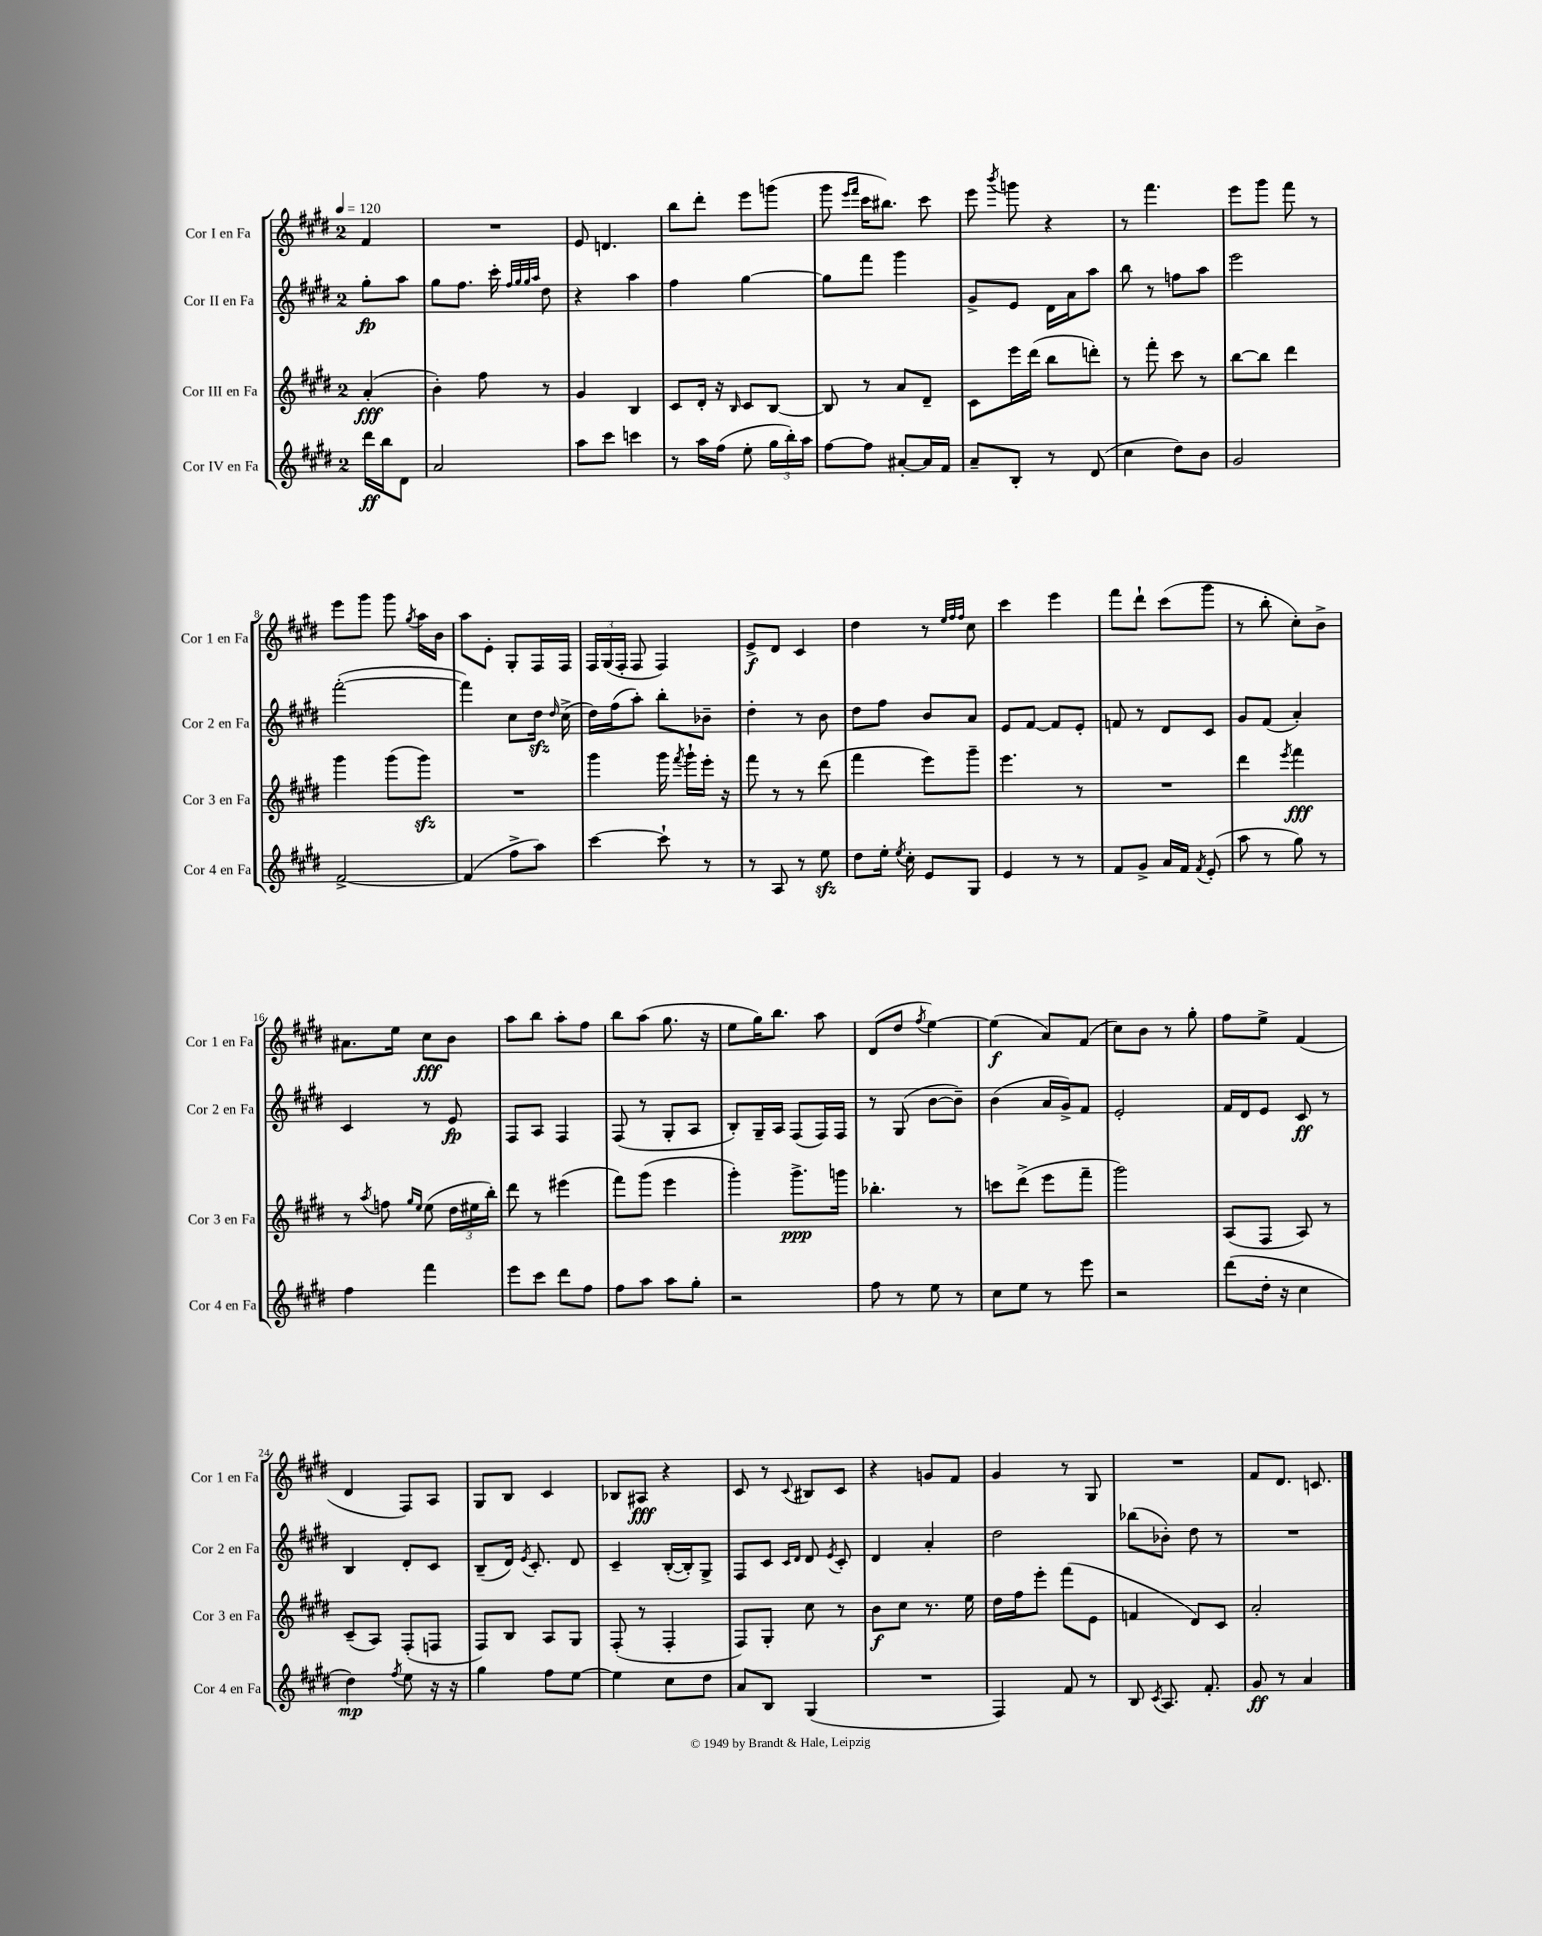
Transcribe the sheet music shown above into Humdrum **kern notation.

**kern	**dynam	**kern	**dynam	**kern	**dynam	**kern	**dynam
*part4	*part4	*part3	*part3	*part2	*part2	*part1	*part1
*staff4	*staff4	*staff3	*staff3	*staff2	*staff2	*staff1	*staff1
*I"Cor IV en Fa	*	*I"Cor III en Fa	*	*I"Cor II en Fa	*	*I"Cor I en Fa	*
*I'Cor 4 en Fa	*	*I'Cor 3 en Fa	*	*I'Cor 2 en Fa	*	*I'Cor 1 en Fa	*
*clefG2	*	*clefG2	*	*clefG2	*	*clefG2	*
*k[f#c#g#d#]	*	*k[f#c#g#d#]	*	*k[f#c#g#d#]	*	*k[f#c#g#d#]	*
*M2/4	*	*M2/4	*	*M2/4	*	*M2/4	*
*MM120	*	*MM120	*	*MM120	*	*MM120	*
=	=	=	=	=	=	=	=
16ddd#\LL	ff	(4a'/	fff	8gg#'\L	fp	4f#/	.
16bb\J	.	.	.	.	.	.	.
8d#\J	.	.	.	8aa\J	.	.	.
=1	=1	=1	=1	=1	=1	=1	=1
2a/	.	4b'\)	.	8gg#\L	.	2r	.
.	.	.	.	8.ff#\J	.	.	.
.	.	8ff#\	.	.	.	.	.
.	.	.	.	16ccc#'\	.	.	.
.	.	.	.	32qqff#/LLL	.	.	.
.	.	.	.	32qqgg#/	.	.	.
.	.	.	.	32qqgg#/	.	.	.
.	.	.	.	32qqaa/JJJ	.	.	.
.	.	8r	.	8dd#\	.	.	.
=2	=2	=2	=2	=2	=2	=2	=2
8aa\L	.	4g#/	.	4r	.	8e/	.
8ccc#\J	.	.	.	.	.	4.dn/	.
4cccn\	.	4B/	.	4aa\	.	.	.
=3	=3	=3	=3	=3	=3	=3	=3
8r	.	8c#/L	.	4ff#\	.	8bb\L	.
16aa\LL	.	16d#'/Jk	.	.	.	8ddd#'\J	.
(16ff#\JJ	.	16r	.	.	.	.	.
.	.	16qqB/	.	.	.	.	.
8ee'\	.	8c#/L	.	[4gg#\	.	8eee\L	.
24gg#\LL	.	[8B/J	.	.	.	(8gggn\J	.
24bb'\)	.	.	.	.	.	.	.
24aa\JJ	.	.	.	.	.	.	.
=4	=4	=4	=4	=4	=4	=4	=4
[8ff#\L	.	8B/]	.	8gg#\L]	.	8ggg#\	.
.	.	.	.	.	.	16qqeee/LL	.
.	.	.	.	.	.	16qqfff#/JJ	.
8ff#\J]	.	8r	.	8fff#\J	.	16ccc#\KL	.
.	.	.	.	.	.	8.bb#X\J)	.
[8a#X'/L	.	8a/L	.	4ggg#\	.	.	.
16a#/L]	.	8d#~/J	.	.	.	8ccc#\	.
16f#/JJ	.	.	.	.	.	.	.
=5	=5	=5	=5	=5	=5	=5	=5
8a~/L	.	8c#\L	.	8g#^/L	.	8eee\	.
.	.	.	.	.	.	8qbbb/	.
8B'/J	.	16eee\L	.	8e/J	.	8gggn\	.
.	.	(16ddd#\JJ	.	.	.	.	.
8r	.	8bb\L	.	16d#\LL	.	4r	.
.	.	.	.	16a\J	.	.	.
(8d#/	.	8dddn'\J)	.	8aa\J	.	.	.
=6	=6	=6	=6	=6	=6	=6	=6
4cc#\	.	8r	.	8bb\	.	8r	.
.	.	8fff#'\	.	8r	.	4.fff#\	.
8dd#\L)	.	8ccc#\	.	8ffn\L	.	.	.
8b\J	.	8r	.	8aa\J	.	.	.
=7	=7	=7	=7	=7	=7	=7	=7
2g#/	.	[8bb\L	.	2eee\	.	8eee\L	.
.	.	8bb\J]	.	.	.	8ggg#\J	.
.	.	4ddd#\	.	.	.	8fff#\	.
.	.	.	.	.	.	8r	.
!!LO:LB:g=z
=8	=8	=8	=8	=8	=8	=8	=8
[2f#^/	.	4ggg#\	.	([2fff#'\	.	8eee\L	.
.	.	.	.	.	.	8ggg#\J	.
.	.	(8ggg#\L	.	.	.	8ggg#\	.
.	.	.	.	.	.	8qgg#/	.
.	.	8ggg#zz\J)	.	.	.	16aa\LL	.
.	.	.	.	.	.	16b\JJ	.
=9	=9	=9	=9	=9	=9	=9	=9
(4f#/]	.	2r	.	4fff#\])	.	8aa\L	.
.	.	.	.	.	.	8e'\J	.
8ff#^\L	.	.	.	8cc#\L	.	8G#'/L	.
8aa\J)	.	.	.	16dd#zz\Jk	.	16F#/L	.
.	.	.	.	16qqdd#/	.	.	.
.	.	.	.	(16cc#^\	.	16F#/JJ	.
=10	=10	=10	=10	=10	=10	=10	=10
[4ccc#\	.	4ggg#\	.	16dd#\LL)	.	24F#/LL	.
.	.	.	.	.	.	(24G#/	.
.	.	.	.	(16ff#\J	.	.	.
.	.	.	.	.	.	24F#'/JJ	.
.	.	.	.	8aa'\J)	.	8F#/	.
8ccc#`\]	.	16ggg#\	.	8bb'\L	.	4F#/)	.
.	.	8qfff#/	.	.	.	.	.
.	.	16ggg#`\LL	.	.	.	.	.
8r	.	16eee'\JJ	.	8b-X~\J	.	.	.
.	.	16r	.	.	.	.	.
=11	=11	=11	=11	=11	=11	=11	=11
8r	.	8fff#\	.	4dd#'\	.	8e^/L	f
8A/	.	8r	.	.	.	8d#/J	.
8r	.	8r	.	8r	.	4c#/	.
8eezz\	.	(8ddd#\	.	8b\	.	.	.
=12	=12	=12	=12	=12	=12	=12	=12
8dd#\L	.	4fff#\	.	8dd#\L	.	4dd#\	.
16ee'\Jk	.	.	.	8ff#\J	.	.	.
8qee/	.	.	.	.	.	.	.
16cc#'\	.	.	.	.	.	.	.
8e/L	.	8eee\L)	.	8b/L	.	8r	.
.	.	.	.	.	.	32qqee/LLL	.
.	.	.	.	.	.	32qqff#/	.
.	.	.	.	.	.	32qqff#/JJJ	.
8G#/J	.	8ggg#~\J	.	8a/J	.	8cc#\	.
=13	=13	=13	=13	=13	=13	=13	=13
4e/	.	4.eee\	.	8e/L	.	4ccc#\	.
.	.	.	.	[8f#/J	.	.	.
8r	.	.	.	8f#/L]	.	4eee\	.
8r	.	8r	.	8e'/J	.	.	.
=14	=14	=14	=14	=14	=14	=14	=14
8f#/L	.	2r	.	8fn/	.	8fff#\L	.
8g#^/J	.	.	.	8r	.	8ddd#`\J	.
16a/LL	.	.	.	8d#/L	.	(8ccc#\L	.
16f#/JJ	.	.	.	.	.	.	.
8qf#/	.	.	.	.	.	.	.
(8e'/	.	.	.	8c#/J	.	8ggg#\J	.
=15	=15	=15	=15	=15	=15	=15	=15
8aa\	.	4ddd#\	.	8g#/L	.	8r	.
8r	.	.	.	(8f#/J	.	8bb'\	.
.	.	8qeee/	.	.	.	.	.
8gg#\)	.	4fff#\	fff	4a'/)	.	8cc#'\L)	.
8r	.	.	.	.	.	8b^\J	.
!!LO:LB:g=z
=16	=16	=16	=16	=16	=16	=16	=16
4ff#\	.	8r	.	4c#/	.	8.a#X\L	.
.	.	8qaa/	.	.	.	.	.
.	.	8ffn\	.	.	.	.	.
.	.	.	.	.	.	16ee\Jk	.
.	.	16qqgg#/LL	.	.	.	.	.
.	.	16qqee/JJ	.	.	.	.	.
4fff#\	.	(8ee\	.	8r	.	8cc#\L	fff
.	.	24dd#\LL	.	8e/	fp	8b\J	.
.	.	24ee#X\	.	.	.	.	.
.	.	24bb'\JJ)	.	.	.	.	.
=17	=17	=17	=17	=17	=17	=17	=17
8eee\L	.	8ddd#\	.	8F#/L	.	8aa\L	.
8ccc#\J	.	8r	.	8A/J	.	8bb\J	.
8ddd#\L	.	(4eee#X\	.	4F#/	.	8aa'\L	.
8ff#\J	.	.	.	.	.	8ff#\J	.
=18	=18	=18	=18	=18	=18	=18	=18
8ff#\L	.	8fff#\L)	.	(8F#/	.	8bb\L	.
8aa\J	.	(8ggg#\J	.	8r	.	(8aa\J	.
8aa\L	.	4eee\	.	8G#'/L	.	8.gg#\	.
8gg#'\J	.	.	.	8A/J	.	.	.
.	.	.	.	.	.	16r	.
=19	=19	=19	=19	=19	=19	=19	=19
2r	.	4ggg#'\)	.	8B'/L)	.	8ee\L	.
.	.	.	.	16G#~/L	.	16gg#\K)	.
.	.	.	.	16A/JJ	.	8.bb\J	.
.	.	8.ggg#^\L	ppp	(8F#/L	.	.	.
.	.	.	.	16F#/L)	.	8aa\	.
.	.	16gggn\Jk	.	16F#/JJ	.	.	.
=20	=20	=20	=20	=20	=20	=20	=20
8ff#\	.	4.bb-X'\	.	8r	.	(8d#/L	.
8r	.	.	.	(8G#/	.	8dd#/J	.
.	.	.	.	.	.	8qff#/	.
8ee\	.	.	.	[8b\L	.	[4ee\)	.
8r	.	8r	.	8b~\J])	.	.	.
=21	=21	=21	=21	=21	=21	=21	=21
8cc#\L	.	8cccn\L	.	(4b\	.	(4ee\]	f
8ee\J	.	(8ddd#^\J	.	.	.	.	.
8r	.	8eee\L	.	16a/LL	.	8a/L)	.
.	.	.	.	16g#^/J)	.	.	.
8eee\	.	8fff#~\J	.	8f#/J	.	(8f#/J	.
=22	=22	=22	=22	=22	=22	=22	=22
2r	.	2ggg#\)	.	2e'/	.	8cc#\L)	.
.	.	.	.	.	.	8b\J	.
.	.	.	.	.	.	8r	.
.	.	.	.	.	.	8gg#'\	.
=23	=23	=23	=23	=23	=23	=23	=23
(8ddd#\L	.	(8A/L	.	16f#/LL	.	8ff#\L	.
.	.	.	.	16d#/J	.	.	.
16dd#'\Jk	.	8F#/J	.	8e/J	.	8ee^\J	.
16r	.	.	.	.	.	.	.
4cc#\	.	8A/)	.	8c#/	ff	(4f#/	.
.	.	8r	.	8r	.	.	.
!!LO:LB:g=z
=24	=24	=24	=24	=24	=24	=24	=24
4dd#\)	mp	(8c#~/L	.	4B/	.	4d#/	.
.	.	8A/J)	.	.	.	.	.
8qff#/	.	.	.	.	.	.	.
8ee\	.	(8F#'/L	.	8d#'/L	.	8F#/L)	.
16r	.	8Fn/J	.	8c#/J	.	8A/J	.
16r	.	.	.	.	.	.	.
=25	=25	=25	=25	=25	=25	=25	=25
4gg#\	.	8F#/L)	.	(8B~/L	.	8G#/L	.
.	.	8B/J	.	16d#/Jk)	.	8B/J	.
.	.	.	.	8qe/	.	.	.
.	.	.	.	8.c#'/	.	.	.
8ff#\L	.	8A/L	.	.	.	4c#/	.
[8ee\J	.	8G#/J	.	8d#/	.	.	.
=26	=26	=26	=26	=26	=26	=26	=26
4ee\]	.	(8F#'/	.	4c#~/	.	8B-X/L	.
.	.	8r	.	.	.	8A#X/J	fff
8cc#\L	.	4F#'/	.	([16B'/LL	.	4r	.
.	.	.	.	16B'/J])	.	.	.
8dd#\J	.	.	.	8G#^/J	.	.	.
=27	=27	=27	=27	=27	=27	=27	=27
8a/L	.	8F#/L)	.	8F#/L	.	8c#/	.
8B/J	.	8G#'/J	.	8c#/J	.	8r	.
.	.	.	.	16qqc#/LL	.	.	.
.	.	.	.	16qqd#/JJ	.	8qqc#/	.
(4G#/	.	8cc#\	.	8d#/	.	8B#X/L	.
.	.	.	.	8qe/	.	.	.
.	.	8r	.	8c#'/	.	8c#/J	.
=28	=28	=28	=28	=28	=28	=28	=28
2r	.	8b\L	f	4d#/	.	4r	.
.	.	8cc#\J	.	.	.	.	.
.	.	8.r	.	4a'/	.	8gn/L	.
.	.	.	.	.	.	8f#/J	.
.	.	16ee\	.	.	.	.	.
=29	=29	=29	=29	=29	=29	=29	=29
4F#/)	.	16dd#\LL	.	2dd#\	.	4g#/	.
.	.	16ff#\J	.	.	.	.	.
.	.	8eee'\J	.	.	.	.	.
8f#/	.	(8fff#\L	.	.	.	8r	.
8r	.	8e\J	.	.	.	8G#/	.
=30	=30	=30	=30	=30	=30	=30	=30
8B/	.	4fn/	.	(8bb-X\L	.	2r	.
8qc#/	.	.	.	.	.	.	.
8.A/	.	.	.	8b-X'\J)	.	.	.
.	.	8d#/L)	.	8dd#\	.	.	.
8.f#'/	.	.	.	.	.	.	.
.	.	8c#/J	.	8r	.	.	.
=31	=31	=31	=31	=31	=31	=31	=31
8g#/	ff	2a'/	.	2r	.	8f#/L	.
8r	.	.	.	.	.	8.d#/J	.
4a/	.	.	.	.	.	.	.
.	.	.	.	.	.	8.cn/	.
==	==	==	==	==	==	==	==
*-	*-	*-	*-	*-	*-	*-	*-
